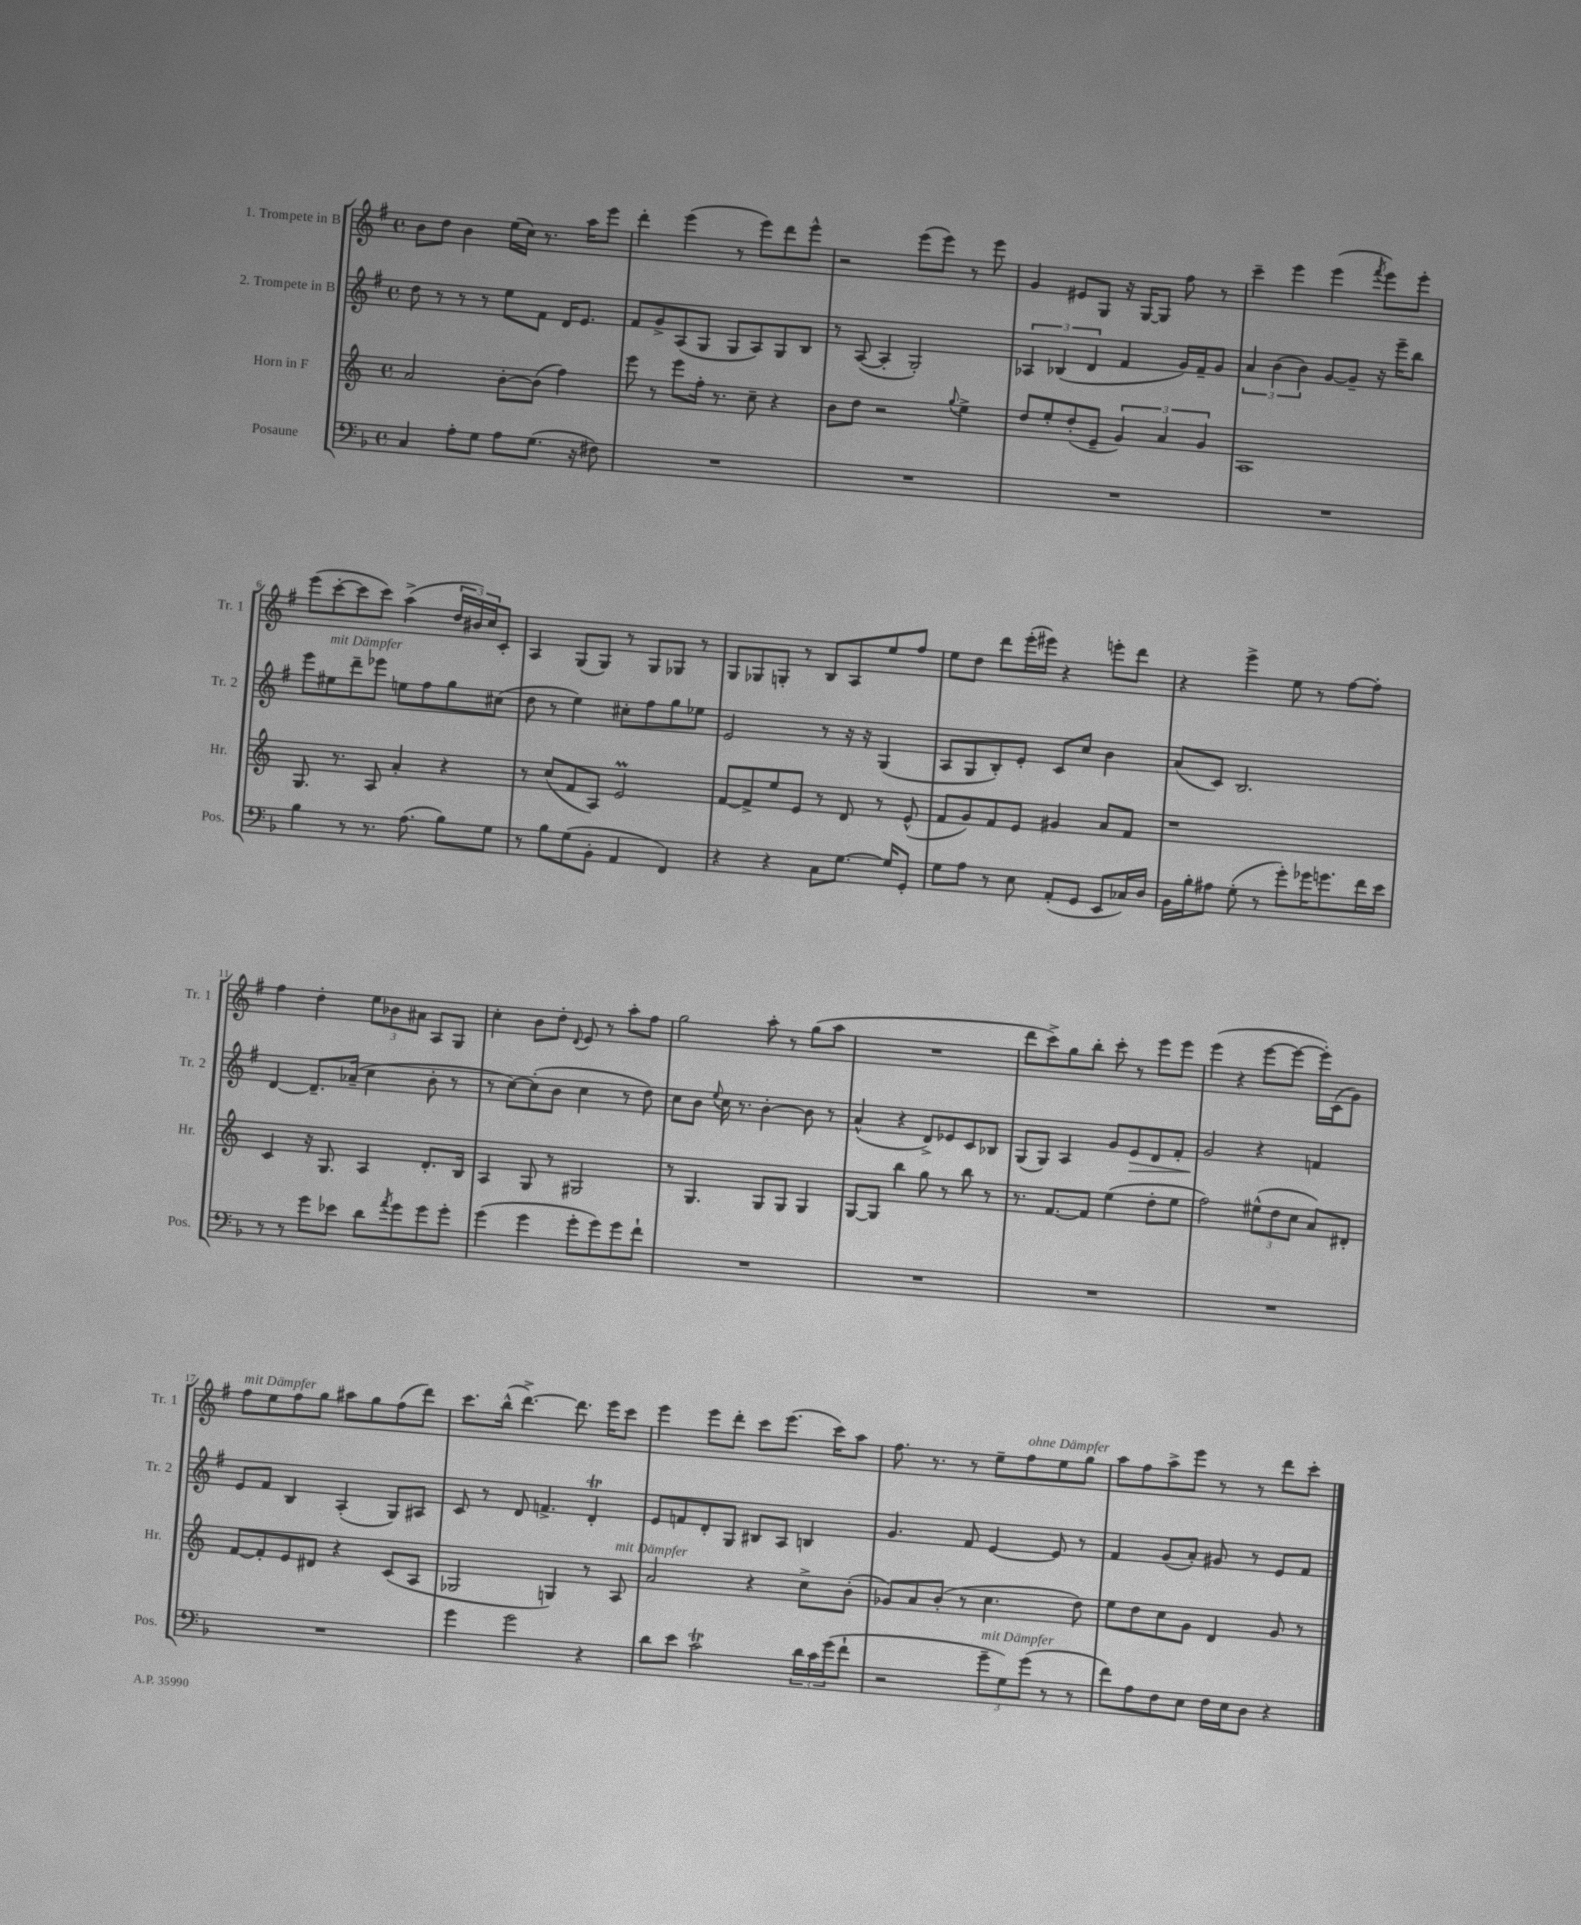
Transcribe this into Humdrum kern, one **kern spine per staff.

**kern	**kern	**kern	**dynam	**kern
*part4	*part3	*part2	*part2	*part1
*staff4	*staff3	*staff2	*staff2	*staff1
*I"Posaune	*I"Horn in F	*I"2. Trompete in B	*	*I"1. Trompete in B
*I'Pos.	*I'Hr.	*I'Tr. 2	*	*I'Tr. 1
*clefF4	*clefG2	*clefG2	*	*clefG2
*k[b-]	*k[]	*k[f#]	*	*k[f#]
*M4/4	*M4/4	*M4/4	*	*M4/4
*met(c)	*met(c)	*met(c)	*	*met(c)
=1	=1	=1	=1	=1
4C/	2a/	8dd\	.	8b\L
.	.	8r	.	8dd\J
8A'\L	.	8r	.	4b\
8G\J	.	8r	.	.
8A\L	[8b'\L	8ee\L	.	(16ee\LL
.	.	.	.	16cc\JJ)
(8.G\J	(8b\J]	8f#\J	.	8.r
.	4ff\)	16d/KL	.	.
16r	.	8.e/J	.	16aa\KL
8F#X\)	.	.	.	8eee\J
=2	=2	=2	=2	=2
1r	8eee\	8f#/L	.	4ddd'\
.	8r	8g^/	.	.
.	8eee\L	(8A/	.	(4eee\
.	16ff'\Jk	8G/J	.	.
.	8.r	.	.	.
.	.	8G/L	.	8r
.	8cc~\	8A/)	.	8eee\L)
.	4r	8G/	.	8ddd\
.	.	8B/J	.	8eee^^\J
=3	=3	=3	=3	=3
1r	8b\L	8r	.	2r
.	8dd\J	([8A/	.	.
.	2r	4A'/]	.	.
.	.	2G'/)	.	(8eee\L
.	.	.	.	8eee\J)
.	8qqgg/	.	.	.
.	4ee^\	.	.	8r
.	.	.	.	8eee\
=4	=4	=4	=4	=4
1r	8dd/L	6A-X/	.	4g/
.	8ee'/	.	.	.
.	.	(6B-X/	.	.
.	(8dd'/	.	.	8e#X/L
.	.	6d/	.	.
.	8e~/J	.	.	8G/J
.	6g/)	4f#/	.	16r
.	.	.	.	[16G/KL
.	.	.	.	8G/J]
.	6a/	.	.	.
.	.	16g/LL)	.	8ff#\
.	.	16f#~/J	.	.
.	6g/	.	.	.
.	.	8g/J	.	8r
=5	=5	=5	=5	=5
1r	1A	6a/	.	4ccc~\
.	.	(6b\	.	.
.	.	.	.	4eee\
.	.	6b\)	.	.
.	.	[8g/L	.	(4eee\
.	.	8g~/J]	.	.
.	.	.	.	8qfff#/
.	.	16r	.	8eee\L)
.	.	16eee~\KL	.	.
.	.	8bb\J	.	8eee'\J
!!LO:LB:g=z
=6	=6	=6	=6	=6
4B-\	8.G/	8eee\L	.	(8eee\L
!	!	!LO:TX:a:i:t=mit Dämpfer	!	!
.	.	8ee#X\	.	[8ccc'\
.	8.r	.	.	.
8r	.	8ddd~\	.	8ccc\]
8.r	8A/	8eee-X\J	.	8ccc\J)
.	4a'/	8een\L	.	(4aa^\
(8.A\	.	.	.	.
.	.	8ff#\	.	.
8B-\L)	4r	8gg\	.	24dd/LL
.	.	.	.	24b#X/)
.	.	.	.	24cc/J
8G\J	.	(8cc#X\J	.	8c'/J
=7	=7	=7	=7	=7
8r	8r	8dd\	.	4A/
8B-\L	(8cc/L	8r	.	.
(8G\	8f/	4ee\)	.	(8G/L
8BB-'\J	8A/J)	.	.	8G/J)
4AA/	2em/	8cc#X'\L	.	8r
.	.	8ff#\	.	8G/L
4FF/)	.	8gg\	.	8G-X/J
.	.	8ee-X\J	.	8r
=8	=8	=8	=8	=8
4r	[8f/L	2e/	.	8G/L
.	8f^/]	.	.	8G-X/
4r	8ee/	.	.	8Gn'/J
.	8e/J	.	.	8r
8C\L	8r	8r	.	8B/L
[8.G\J	8d/	16r	.	8A/
.	.	16r	.	.
.	8r	(4G/	.	8ee/
16G/KL]	.	.	.	.
8GG'/J	(8e^^/	.	.	8ff#/J
=9	=9	=9	=9	=9
8G\L	8f/L	8A/L	.	8ee\L
8A\J	8g/)	8G/	.	8dd\J
8r	8f/	8B'/)	.	8ddd\L
8E\	8e/J	8e'/J	.	(16eee'\L
.	.	.	.	16eee#X\JJ)
(8AA'/L	4g#X/	8c/L	.	4r
8GG/J	.	8cc/J	.	.
8EE/L	8a/L	4b\	.	8eeen'\L
16C-X/L)	8f/J	.	.	8ddd\J
16D/JJ	.	.	.	.
=10	=10	=10	=10	=10
16BB-\LL	1r	(8a/L	.	4r
16B-'\J	.	.	.	.
8A#X\J	.	8c/J)	.	.
(8G'\	.	2.B/	.	4eee^\
8r	.	.	.	.
8g'\L)	.	.	.	8ee\
16g-X\K	.	.	.	8r
8.gn\	.	.	.	.
.	.	.	.	[8ff#\L
16f\L	.	.	.	8ff#'\J]
16e\JJ	.	.	.	.
!!LO:LB:g=z
=11	=11	=11	=11	=11
8r	4c/	[4d/	.	4ff#\
8r	.	.	.	.
8g\L	16r	8.d~/L]	.	4dd'\
.	8.G/	.	.	.
8e-X\J	.	.	.	.
.	.	(16a-X~/Jk	.	.
8d\L	4A/	4cc\	.	12ee\L
.	.	.	.	12b-X\
8qa/	.	.	.	.
8g\	.	.	.	.
.	.	.	.	12a#X\J
8g\	8.d'/L	8b'\	.	8A/L
8g'\J	.	8r	.	8G/J
.	16B/Jk	.	.	.
=12	=12	=12	=12	=12
(4g\	4A/	8r	.	4cc'\
.	.	[8cc\L)	.	.
4g\	8G/	(8cc'\]	.	8b\L
.	8r	8b\J	.	8dd'\J
.	.	.	.	8qqd/
8g'\L	2G#X/	4cc\	.	8e/
8g\)	.	.	.	8r
8g\	.	8r	.	8aa'\L
8f`\J	.	8dd\)	.	8ff#\J
=13	=13	=13	=13	=13
1r	8r	8cc\L	.	2gg\
.	4.G/	8b\J	.	.
.	.	8qqee/	.	.
.	.	16cc\	.	.
.	.	8.r	.	.
.	8G/L	[4b'\	.	8aa'\
.	8G/J	.	.	8r
.	4G/	8b\]	.	(8gg\L
.	.	8r	.	8aa\J
=14	=14	=14	=14	=14
1r	[8G/L	(4a^^/	.	1r
.	8G/J]	.	.	.
.	4bb\	4r	.	.
.	8gg\	8d^/L)	.	.
.	8r	8e-X/	.	.
.	8bb\	8c/	.	.
.	8r	8B-X/J	.	.
=15	=15	=15	=15	=15
1r	8.r	(8G/L	.	8ddd\L
.	.	8G/J)	.	8ccc^\)
.	[8.f/L	.	.	.
.	.	4A/	.	8gg\
.	8f/J]	.	.	8bb'\J
.	(4ee\	8g/L	.	8ccc'\
!	!	!	!LO:HP:b	!
.	.	8e/	>	8r
.	8dd'\L	8d/	.	8eee\L
.	8ee\J	8f#'/J	.	8eee\J
=16	=16	=16	=16	=16
1r	2ff\)	2g/	.	(4eee\
.	.	.	.	4r
.	(12ee#X^^\L	4r	]	[8eee\L
.	12dd\	.	.	.
.	.	.	.	8eee\J_
.	12cc\J	.	.	.
.	8a/L)	4fn/	.	16eee'\LL])
.	.	.	.	(16c\J
.	8d#X'/J	.	.	8g\J)
!!LO:LB:g=z
=17	=17	=17	=17	=17
!	!	!	!	!LO:TX:a:i:t=mit Dämpfer
1r	[8f/L	8e/L	.	8ff#\L
.	8f'/]	8f#/J	.	8ee\
.	8e/	4B/	.	8ff#\
.	8d#X/J	.	.	8gg\J
.	4r	(4A'/	.	8aa#X\L
.	.	.	.	8gg\
.	(8c/L	8G/L)	.	(8ff#\
.	8A/J	8A#X/J	.	8ddd\J)
=18	=18	=18	=18	=18
4g\	2G-X/	8c/	.	8.ccc\L
.	.	8r	.	.
.	.	.	.	(16bb^^\Jk
2g\	.	8d/	.	[4.ddd^\)
.	.	4.fn^/	.	.
.	4Gn/)	.	.	.
.	.	.	.	8.ddd\]
4r	8r	4dT'/	.	.
.	.	.	.	16eee\KL
!	!LO:TX:a:i:t=mit Dämpfer	!	!	!
.	8A/	.	.	8ccc\J
=19	=19	=19	=19	=19
8d\L	2a/	8e/L	.	4eee\
8e\J	.	8fn/	.	.
2cT\	.	8d'/	.	8eee\L
.	.	8G/J	.	8ddd'\J
.	4r	8B#X/L	.	8ccc\L
.	.	8A/J	.	(8.eee\J
24d\LL	8cc^\L	4Bn/	.	.
24c\	.	.	.	.
.	.	.	.	16ccc\KL)
(24g\J	.	.	.	.
8f`\J	(8b'\J	.	.	8aa\J
=20	=20	=20	=20	=20
2r	8g-X/L)	4.g/	.	8.ff#\
.	8a/	.	.	.
.	.	.	.	8.r
.	(8b'/J	.	.	.
.	8r	8f#/	.	8r
!LO:TX:a:i:t=mit Dämpfer	!	!	!	!
12g~\L	4.cc\	[4e/	.	8ee~\L
12G\)	.	.	.	.
!	!	!	!	!LO:TX:a:i:t=ohne Dämpfer
.	.	.	.	8ff#\
(12g\J	.	.	.	.
8r	.	8e/]	.	8ee\
8r	8dd\)	8r	.	8gg\J
=21	=21	=21	=21	=21
8f\L)	8ee\L	4f#/	.	8aa\L
8A\	8dd\	.	.	8ff#\
8F\	8cc\	(8g/L	.	8aa^\
8E\J	8g\J	8a'/J)	.	8eee\J
16F\LL	4d/	8g#X/	.	8r
16E\J	.	.	.	.
8D\J	.	8r	.	8r
4r	8g/	8e/L	.	8ddd\L
.	8r	8f#/J	.	8ccc'\J
==	==	==	==	==
*-	*-	*-	*-	*-
